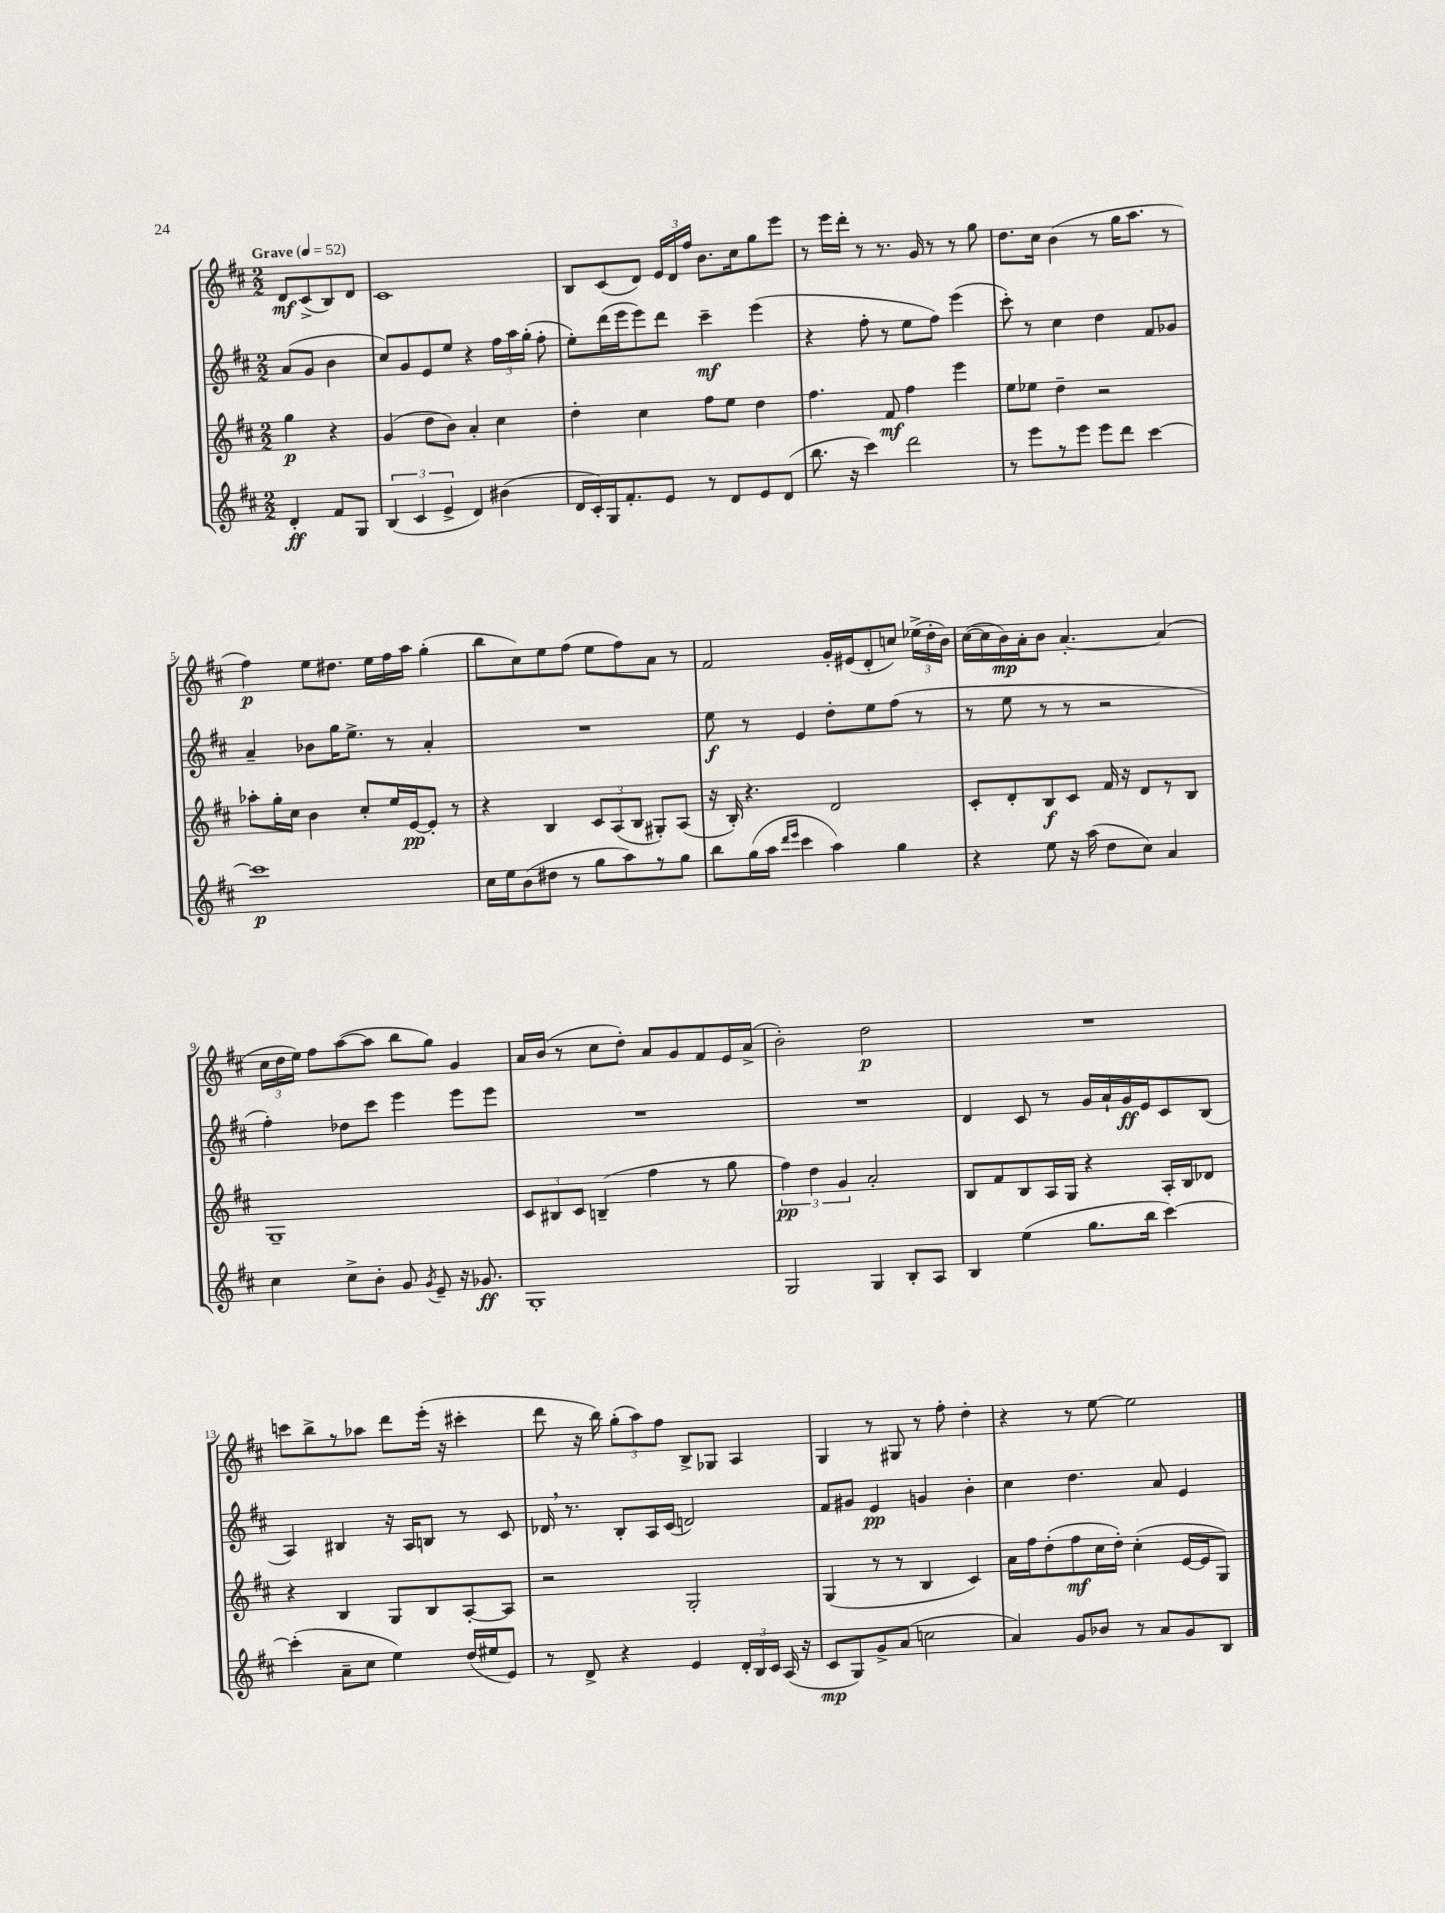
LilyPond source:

<<
\new StaffGroup <<
\new Staff = "s0" {
    \clef treble \key d \major \numericTimeSignature \time 2/2 \partial 2 \tempo "Grave" 4 = 52
    \autoBeamOff d'8[\mf cis'8->( b8) d'8] |
    cis'1 |
    b8[ cis'8( d'8]) \tuplet 3/2 { e'16[ d'16 fis''16] } b'8.[ cis''16 g''8 e'''8] |
    r8 e'''16[ d'''16]-. r8 r8. g'16 r8 r8 g''8 |
    d''8.[ cis''16] b'4( r8 g''16[ a''8.] r8 |
    fis''4\p) e''8[ dis''8.] e''16[ fis''16 a''16] g''4-.( |
    b''8[ cis''8) e''8 fis''8]( e''8[ fis''8) a'8] r8 |
    fis'2 g'16[-. eis'16( d'8-. c''8]) \tuplet 3/2 { ees''16[->( d''16-. b'16]) } |
    cis''16[~( cis''16 b'16\mp) a'16-. b'8] a'4.~-. a'4( |
    \tuplet 3/2 { cis''16[ d''16 e''16]) } fis''8[ a''8~( a''8] b''8[ g''8]) g'4 |
    a'16[ b'16]( r8 cis''8[ d''8]-.) a'8[ g'8 fis'8 e'16 a'16]->( |
    b'2-.) d''2\p |
    R1 |
    c'''8[ b''8-> r8 aes''8] d'''8[ e'''16]-.( r16 cis'''4-. |
    d'''8 r16 b''16) \tuplet 3/2 { g''8[-.( a''8) fis''8] } b8[-> ges8] a4 |
    g4 r8 gis8 r8 fis''8-. d''4-. |
    r4 r8 e''8~ e''2 \bar "|." |
}
\new Staff = "s1" {
    \clef treble \key d \major \numericTimeSignature \time 2/2 \partial 2
    \autoBeamOff a'8[( g'8] b'4 |
    cis''8[) g'8 e'8 e''8] r4 \tuplet 3/2 { fis''16[ a''16 g''16]-.( } fis''8-. |
    e''8[-.) d'''16( e'''16 e'''8) d'''8] cis'''4--\mf e'''4( |
    r4 fis''8-. r8 e''8[ fis''8]) e'''4( |
    cis'''8-.) r8 cis''4 d''4 fis'8[ ges'8] |
    a'4-- bes'8[ g''16 e''8.]-> r8 a'4-. |
    R1 |
    e''8\f r8 e'4 d''8[-. e''8 fis''8]( r8 |
    r8 e''8 r8 r8 r2 |
    fis''4-.) des''8[ cis'''8] e'''4 e'''8[ e'''8] |
    R1 |
    R1 |
    d'4 cis'8 r8 g'16[ a'16-! g'16\ff e'16 cis'8 b8]( |
    a4) bis4 r16 a16[ b8] r8 cis'8 |
    des'16 \breathe r8. b8[-. a16 cis'16]( d'2) |
    fis'8[ gis'8] e'4\pp g'4 b'4-. |
    cis''4 d''4. a'8 e'4 \bar "|." |
}
\new Staff = "s2" {
    \clef treble \key d \major \numericTimeSignature \time 2/2 \partial 2
    \autoBeamOff g''4\p r4 |
    g'4( d''8[ b'8]) a'4-. cis''4 |
    d''4-. cis''4 fis''8[ e''8] d''4 |
    fis''4. fis'8\mf fis''4 e'''4 |
    e''8[ ees''8] d''4-- r2 |
    aes''8[-. g''16-. cis''16] b'4 cis''8[-. e''16 e'16~\pp e'8]-. r8 |
    r4 b4 \tuplet 3/2 { cis'8[ a8( b8] } gis8[-.) a8]( |
    r16 b16-.) r4. d'2 |
    cis'8[-. d'8-. b8\f cis'8] fis'16 r16 d'8[ r8 b8] |
    g1-- |
    \tuplet 3/2 { cis'8[ bis8 cis'8] } b4--( fis''4 r8 g''8 |
    \tuplet 3/2 { fis''4\pp) d''4 g'4 } a'2-. |
    b8[ fis'8 b8 a16 g16] r4 a16[-. b16 des'8] |
    r4 b4 g8[ b8 a8~-. a8] |
    r2 g2-. |
    g4( r8 r8 b4 cis'4) |
    a'16[ fis''16 d''8-.( fis''8\mf cis''16 d''16]-.) cis''4-.( e'16[~ e'16 g8]) \bar "|." |
}
\new Staff = "s3" {
    \clef treble \key d \major \numericTimeSignature \time 2/2 \partial 2
    \autoBeamOff d'4-.\ff fis'8[ g8] |
    \tuplet 3/2 { b4( cis'4 e'4-> } d'4) bis'4( |
    d'16[ cis'16-.) g16 fis'8.-. e'8] r8 d'8[ e'8 d'8]( |
    b''8. r16 cis'''4) d'''2 |
    r8 e'''8[ r8 e'''8] e'''8[ d'''8] cis'''4~ |
    cis'''1\p |
    cis''16[ e''16 b'8( dis''8] r8 g''8[ a''8) r8 g''8] |
    b''8[ g''16( a''16] \grace { d'''16[ e'''16] } cis'''4 a''4) g''4 |
    r4 e''8 r16 a''16( d''8[ cis''8]) a'4 |
    cis''4 cis''8[-> b'8]-. g'8 \acciaccatura { g'8 } e'8-- r16 ges'8.\ff |
    g1-. |
    g2 g4 b8[-. a8] |
    b4 e''4( g''8.[ b''16] cis'''4~) |
    cis'''4-.( a'8[-- cis''8] e''4) d''16[( eis''16 e'8]) |
    r8 d'8-> r4 e'4 \tuplet 3/2 { d'16[-. b16 cis'16] } a16( r16 |
    cis'8[\mp g8) g'8-> a'8]( c''2 |
    a'4) g'8[ bes'8] r8 a'8[ g'8 b8] \bar "|." |
}
>>
>>
